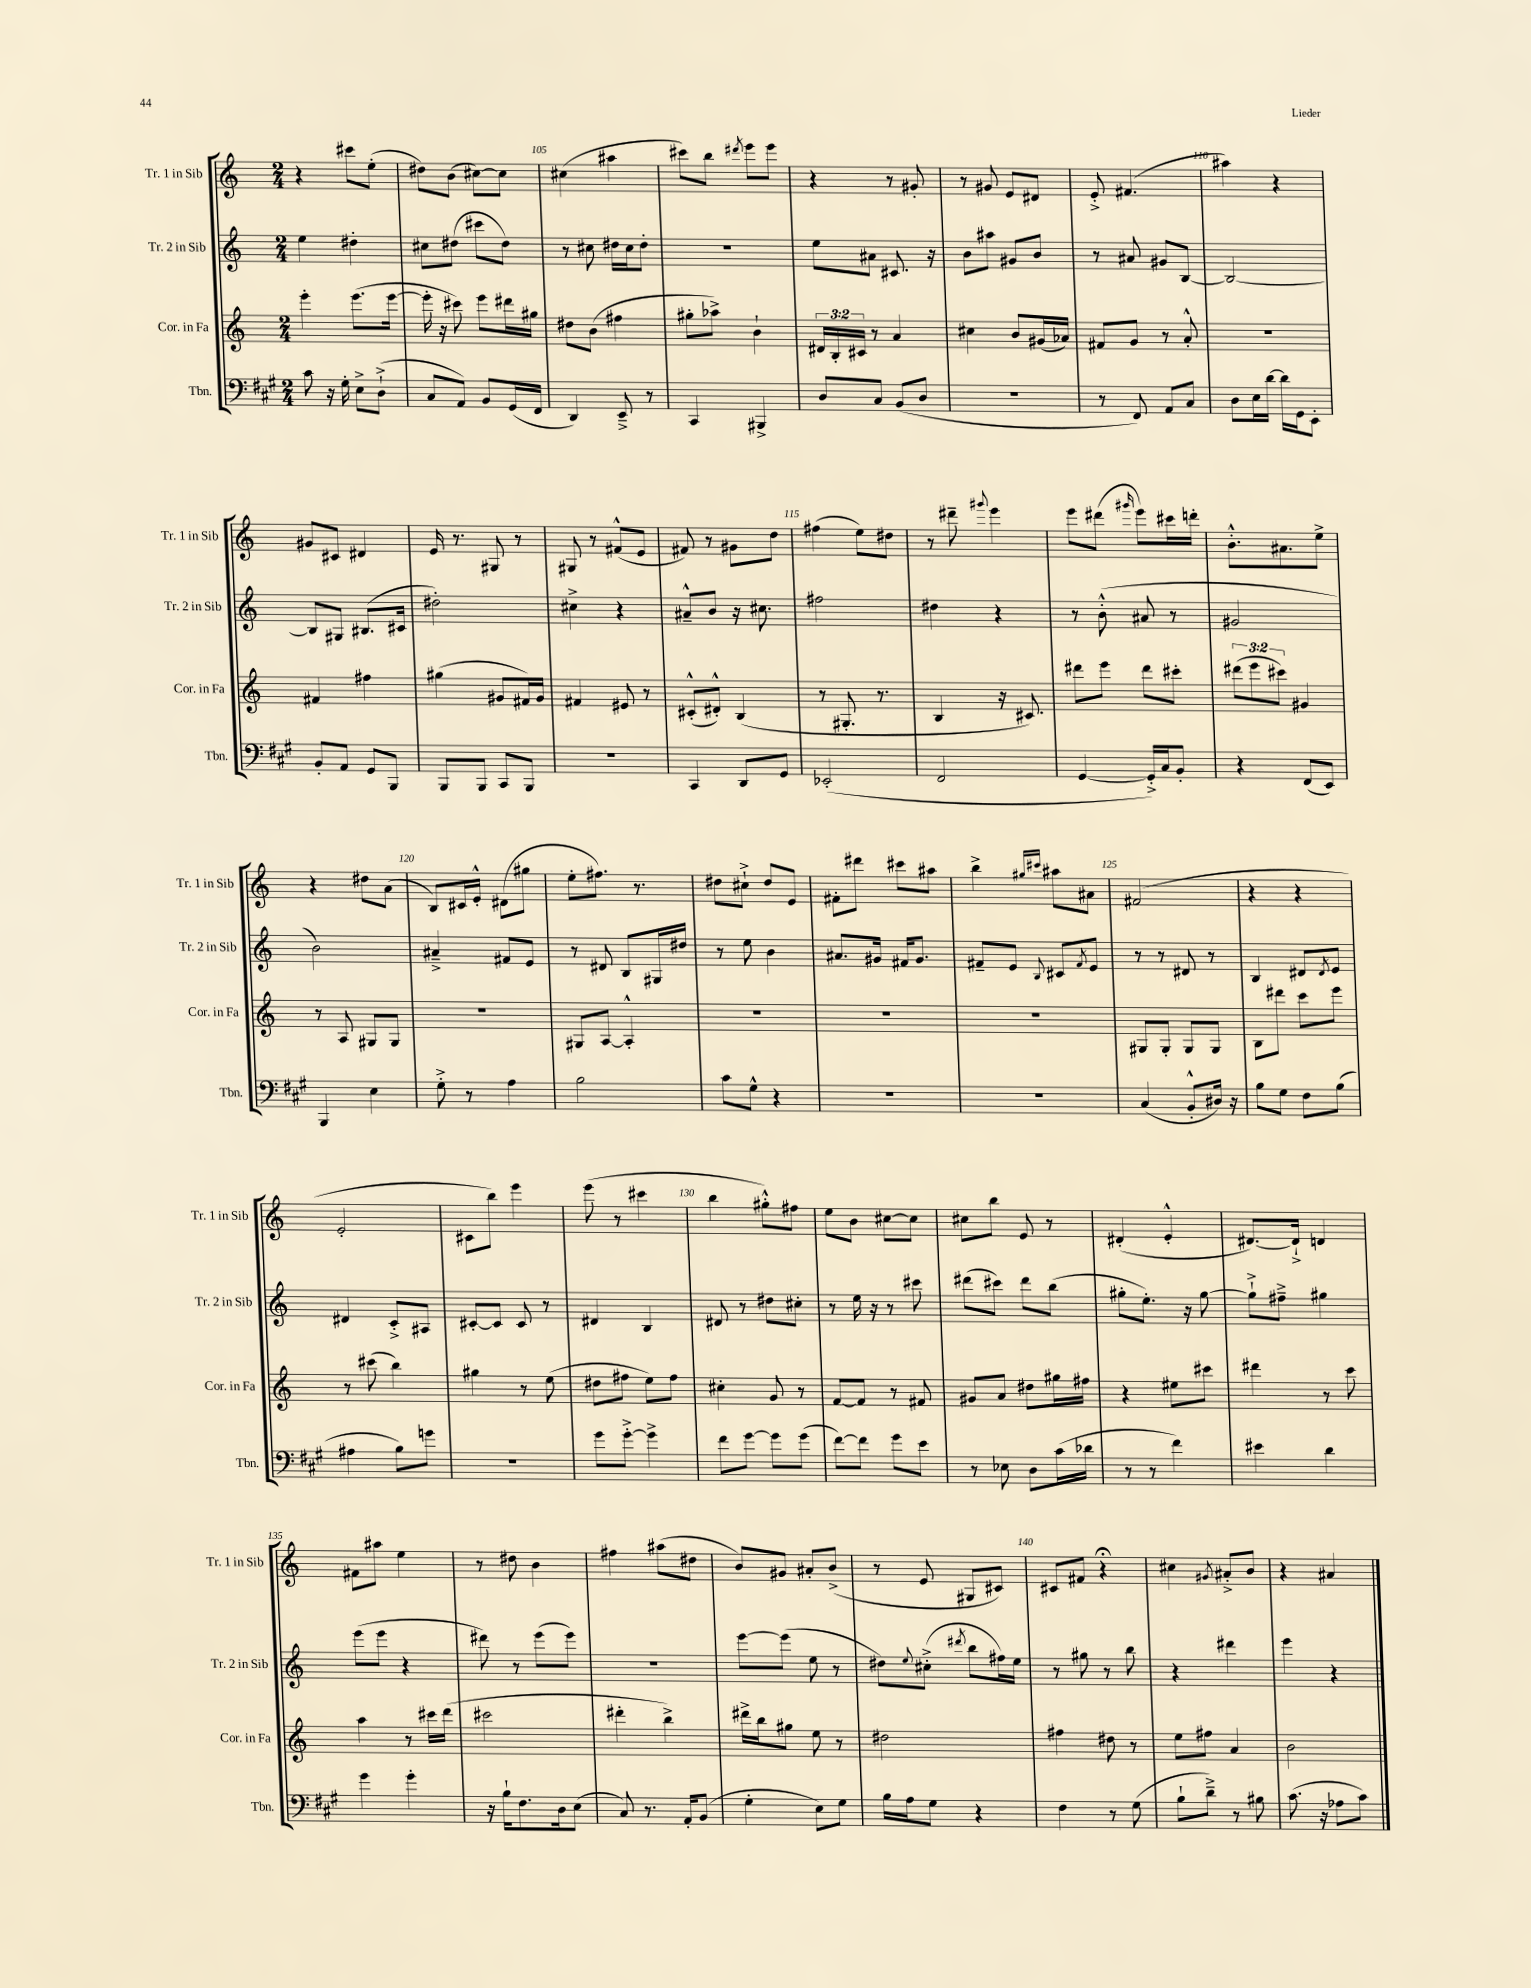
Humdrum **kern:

**kern	**kern	**kern	**kern
*staff4	*staff3	*staff2	*staff1
*clefF4	*clefG2	*clefG2	*clefG2
*k[f#c#g#]	*k[]	*k[]	*k[]
*M2/4	*M2/4	*M2/4	*M2/4
8c#	4eee'	4ee	4r
16r	.	.	.
16G#'	.	.	.
8E^	(8.eee	4dd#'	8ccc#
(8D`^	.	.	(8ee'
.	[16eee	.	.
=	=	=	=
8C#	16eee']	8cc#	8dd#)
.	16r	.	.
8AA)	8ccc#)	(8dd#	(8b
8BB	8eee	8ccc#	[8cc#)
(16GG#	16ddd#	8dd#)	8cc#]
16FF#	16gg#	.	.
=	=	=	=
4DD)	8dd#	8r	(4cc#
.	(8b	8cc#	.
8EE~^	4ff#	16dd#	4aa#
.	.	16cc#	.
8r	.	8dd#'	.
=	=	=	=
4CC#	8gg#'	2r	8ccc#)
.	8aa-^)	.	8bb
.	.	.	8qddd#
4BBB#^	4b`	.	8eee
.	.	.	8eee
=	=	=	=
8D	24d#	8ee	4r
.	24B'	.	.
.	24c#	.	.
8C#	8r	8a#	.
(8BB	4a	8.c#	8r
8D	.	.	8g#'
.	.	16r	.
=	=	=	=
2r	4cc#	8b	8r
.	.	8aa#	8g#
.	8b	8g#	8e
.	(16g#	8b	8d#
.	16a-)	.	.
=	=	=	=
8r	8f#	8r	8e'^
8FF#)	8g	8a#	(4.f#
8AA	8r	8g#	.
8C#	8a'^^	[8B	.
=	=	=	=
8D	2r	2B_	4aa#)
16E	.	.	.
[16d	.	.	.
16d]	.	.	4r
16GG#	.	.	.
8EE'	.	.	.
=	=	=	=
8BB'	4f#	8B]	8g#
8AA	.	8G#	8c#
8GG#	4ff#	(8.B#	4d#
8BBB	.	.	.
.	.	16c#	.
=	=	=	=
8BBB	(4gg#	2dd#')	16e
.	.	.	8.r
8BBB	.	.	.
8CC#	8g#	.	8G#
8BBB	16f#)	.	8r
.	16g#	.	.
=	=	=	=
2r	4f#	4cc#^	8G#
.	.	.	8r
.	8e#	4r	(8f#^^
.	8r	.	8e
=	=	=	=
4CC#	(8c#'^^	8a#~^^	8f#)
.	8d#'^^)	8b	8r
8DD	(4B	16r	8g#
.	.	8.cc#	.
8GG#	.	.	8dd
=	=	=	=
(2EE-'	8r	2ff#	(4ff#
.	8.G#'	.	.
.	.	.	8ee)
.	8.r	.	.
.	.	.	8dd#
=	=	=	=
2FF#	4B	4dd#	8r
.	.	.	8ddd#~
.	.	.	8qqggg#
.	16r	4r	4eee
.	8.c#)	.	.
=	=	=	=
[4GG#	8ddd#	8r	8eee
.	8eee	(8b'^^	(8ddd#
.	.	.	16qqggg#
16GG#'^])	8ddd#	8a#	8eee)
16C#	.	.	.
8BB'	8ccc#'	8r	16ccc#
.	.	.	16ddd'
=	=	=	=
4r	(12ddd#	2g#	8.b'^^
.	12eee	.	.
.	12ccc#)	.	.
.	.	.	8.a#
(8FF#	4g#	.	.
8EE)	.	.	8ee^
=	=	=	=
4BBB	8r	2b)	4r
.	8A	.	.
4E	8G#	.	8dd#
.	8G#	.	(8a
=	=	=	=
8G#'^	2r	4a#~^	8B)
8r	.	.	16c#
.	.	.	16e'^^
4A	.	8f#	(8d#
.	.	8e	8gg#
=	=	=	=
2B	8G#	8r	8ee'
.	[8A	8d#	8.ff#)
.	4A'^^]	8B	.
.	.	.	8.r
.	.	16G#	.
.	.	16dd#	.
=	=	=	=
8c#	2r	8r	8dd#
8G#^^	.	8ee	8cc#`^
4r	.	4b	8dd#
.	.	.	8e
=	=	=	=
2r	2r	8.a#	8f#'
.	.	.	8ddd#
.	.	16g#	.
.	.	16f#	8ccc#
.	.	8.g#	.
.	.	.	8aa#
=	=	=	=
2r	2r	8f#~	4bb^
.	.	8e	.
.	.	.	16qqgg#
.	.	8qqB	16qqccc#
.	.	8c#	8aa#
.	.	8qf#	.
.	.	8e	8a#
=	=	=	=
(4C#	8G#	8r	(2f#
.	8G#'	8r	.
8BB'^^	8G#	8d#	.
16D#)	8G#	8r	.
16r	.	.	.
=	=	=	=
8B	8B	4B	4r
8G#	8ddd#	.	.
8F#	8ccc	8d#	4r
.	.	8qd#	.
(8B	8eee	8e	.
=	=	=	=
4A#	8r	4d#	2e'
.	(8ccc#	.	.
8B)	4bb)	8c'^	.
8g	.	8A#	.
=	=	=	=
2r	4gg#	[8c#'	8c#
.	.	8c#]	8bb)
.	8r	8c#	4eee
.	(8ee	8r	.
=	=	=	=
8g#	8dd#	4d#	(8eee
[8g#'^	8ff#	.	8r
4g#^]	8ee)	4B	4ccc#
.	8ff#	.	.
=	=	=	=
8f#	4cc#'	8d#	4bb
[8g#	.	8r	.
8g#]	8g	8dd#	8gg#'^^)
(8g#	8r	8cc#'	8ff#
=	=	=	=
[8f#)	[8f	8r	8ee
8f#]	8f]	16ee	8b
.	.	16r	.
8g#	8r	8r	[8cc#
8e	8f#	8ccc#	8cc#]
=	=	=	=
8r	8g#	(8ddd#	8cc#
8E-	8a	8ccc#)	8bb
8D	8dd#	8ddd#	8e
(16c#	16gg#	(8bb	8r
16d-	16ff#	.	.
=	=	=	=
8r	4r	8gg#'	(4d#'
8r	.	8.ee')	.
4f#)	8ee#	.	4e'^^
.	.	16r	.
.	8ccc#	[8gg#	.
=	=	=	=
4e#	4ddd#	8gg#`^]	[8.d#)
.	.	8ff#~^	.
.	.	.	16d#`^]
4d	8r	4gg#	4d
.	8ccc	.	.
=	=	=	=
4g#	4aa	(8eee	8f#
.	.	8eee	8aa#
4g#'	8r	4r	4ee
.	16ccc#	.	.
.	(16ddd	.	.
=	=	=	=
16r	2ccc#	8ddd#)	8r
16B`	.	.	.
8.F#	.	8r	8dd#
.	.	(8eee	4b
16D	.	.	.
(8E	.	8eee)	.
=	=	=	=
8C#)	4ddd#'	2r	4ff#
8.r	.	.	.
.	4bb^)	.	(8aa#
16AA'	.	.	.
(8BB	.	.	8dd#
=	=	=	=
4G#'	16ddd#^	[8eee	8b)
.	16bb	.	.
.	8gg#	(8eee]	8g#
8E)	8ee	8ee	8a#'
8G#	8r	8r	(8b^
=	=	=	=
16B	2dd#	8dd#)	8r
16A	.	.	.
.	.	8qqee	.
8G#	.	(8cc#'^	8e
.	.	8qddd#	.
4r	.	8bb	8G#
.	.	16ff#)	8c#)
.	.	16ee	.
=	=	=	=
4F#	4ff#	8r	8c#
.	.	8gg#	8f#
8r	8dd#	8r	4r;
(8G#	8r	8bb	.
=	=	=	=
8B`	8ee	4r	4cc#
8d~^)	8ff#	.	.
.	.	.	8qg#
8r	4a	4ddd#	8a#'^
8B#	.	.	8b
=	=	=	=
(8.c#	2b	4eee	4r
16r	.	.	.
8A-	.	4r	4a#
8c#)	.	.	.
==	==	==	==
*-	*-	*-	*-
